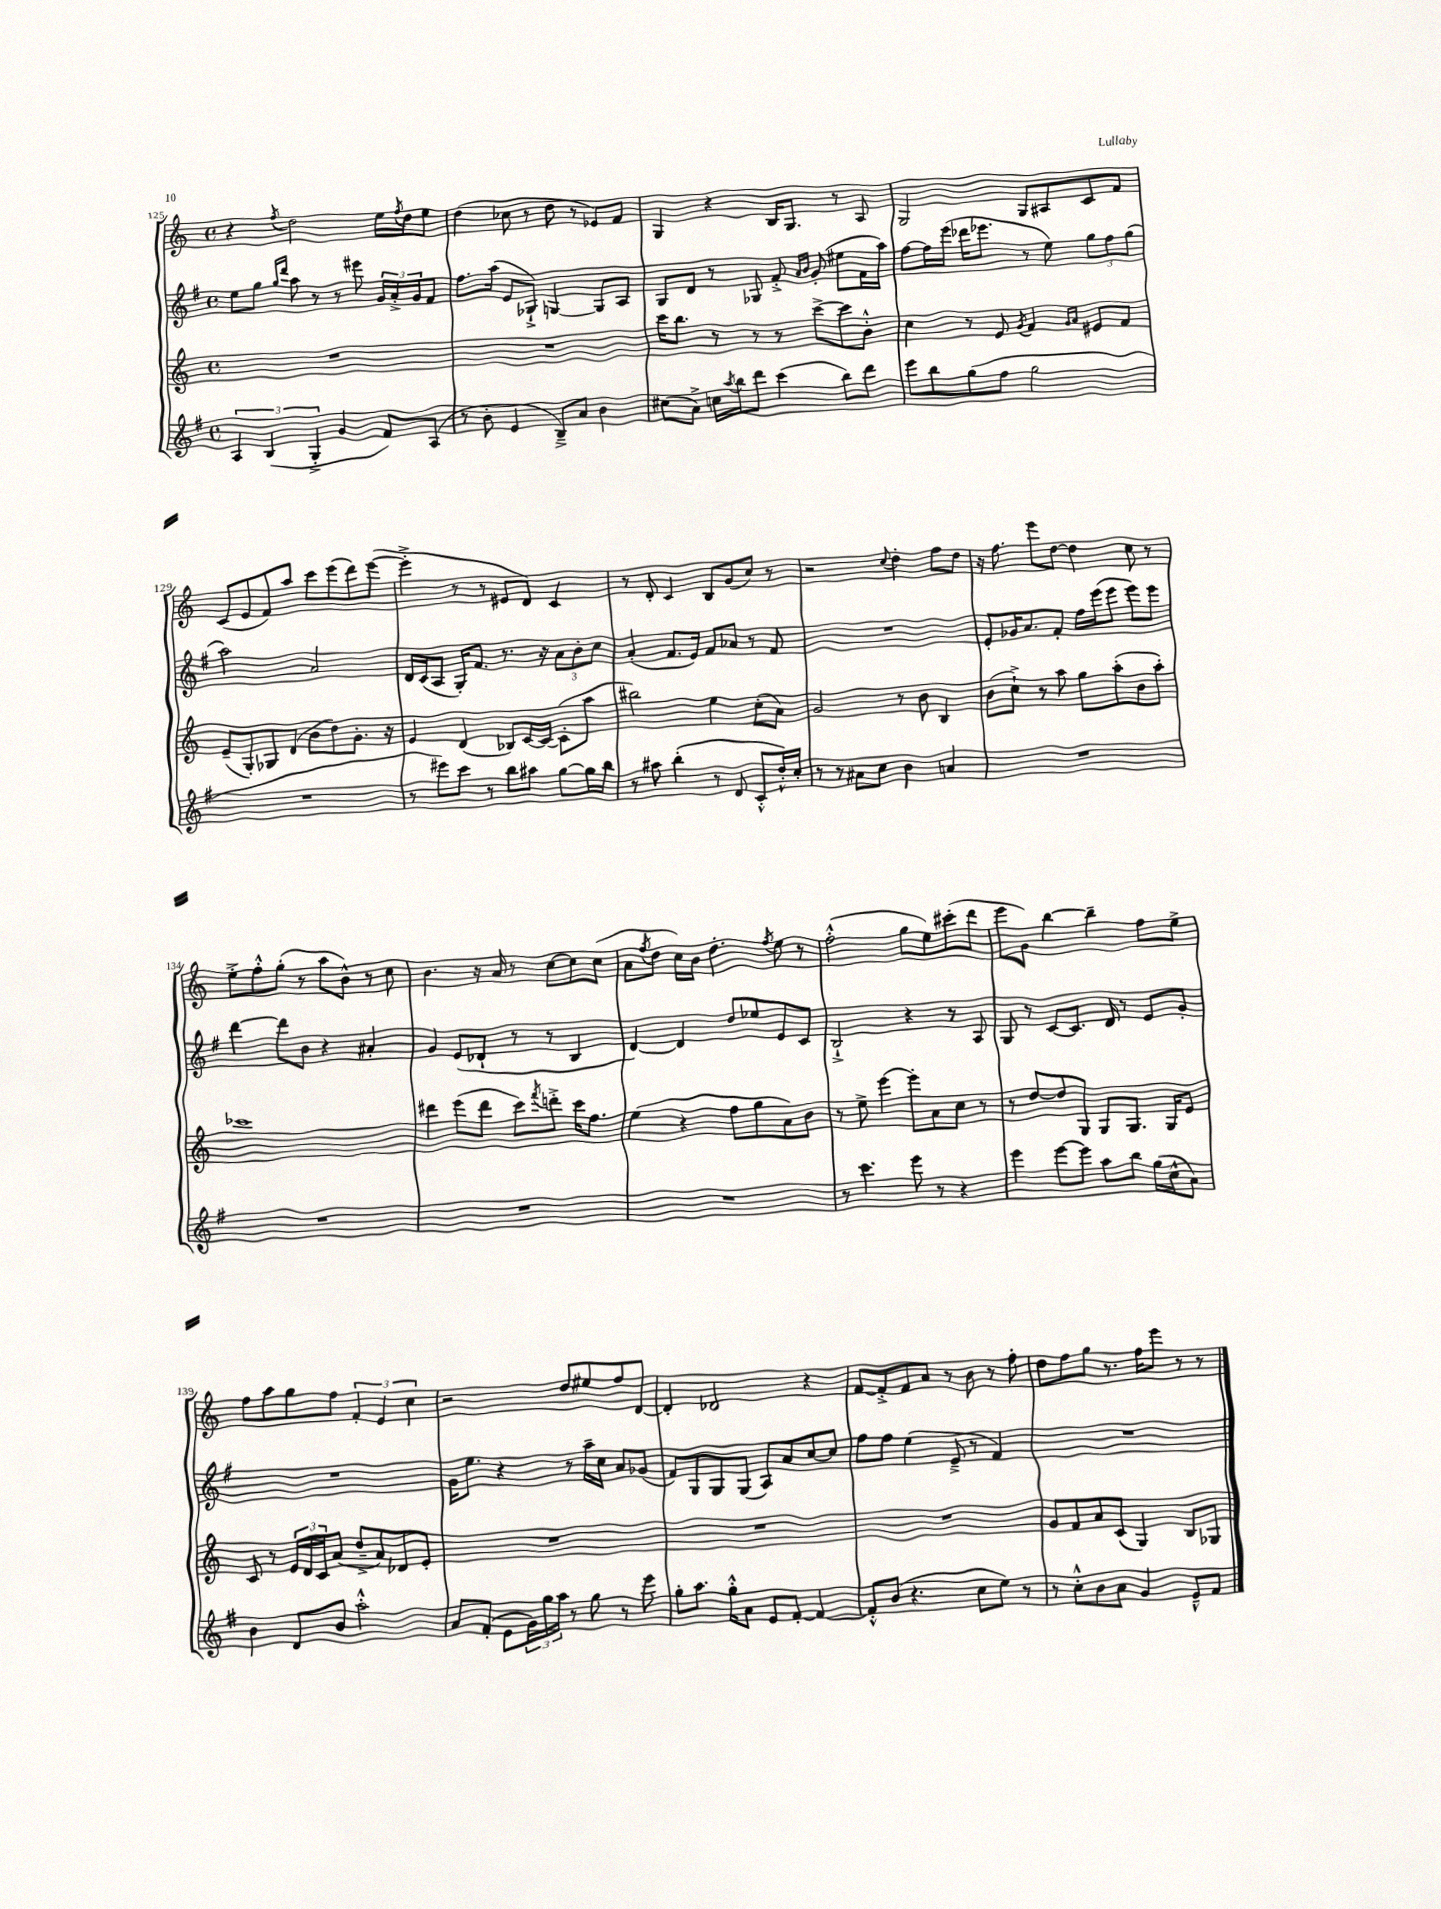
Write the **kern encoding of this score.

**kern	**kern	**kern	**kern
*part4	*part3	*part2	*part1
*staff4	*staff3	*staff2	*staff1
*clefG2	*clefG2	*clefG2	*clefG2
*k[f#]	*k[]	*k[f#]	*k[]
*M4/4	*M4/4	*M4/4	*M4/4
*met(c)	*met(c)	*met(c)	*met(c)
=125	=125	=125	=125
6A/	1r	8ee\L	4r
.	.	8gg\J	.
(6B/	.	.	.
.	.	16qqgg/LL	.
.	.	16qqddd/JJ	8qff/
.	.	8aa\	2dd\
6G'^/	.	.	.
.	.	8r	.
4g/	.	8r	.
.	.	8eee#X\	.
8f#/L)	.	24g/LL	16ee\LL
.	.	24a'^/	.
.	.	.	8qff/
.	.	.	16dd\J
.	.	24g/J	.
(8A/J	.	8f#/J	8ee\J
=126	=126	=126	=126
8r	1r	8.ff#\L	(4dd\
8b'\	.	.	.
.	.	(16aa\Jk	.
4e/	.	8e/L	8cc-X\
.	.	8G-X`^/J)	8r
8B~^/L)	.	[4Gn/	8dd\
8a/J	.	.	8r
4b\	.	8G/L]	8e-X/L)
.	.	8A/J	8f/J
=127	=127	=127	=127
(8cc#X\L	16ccc\KL	8G/L	4G/
.	8.bb\J	.	.
8a^\J)	.	8d/J	.
16ccn\LL	8r	8r	4r
8qaa/	.	.	.
16bb\J	.	.	.
8ddd\J	8r	8G-X/	.
(4ccc\	8r	8f#'^/	16B/KL
.	.	.	8.G/J
.	.	16qqa/LL	.
.	.	16qqb/JJ	.
.	[8ccc^\L	(8g'/	.
8bb\L)	8ccc\]	8ee#X\L	8r
8ddd\J	8b'^^\J	16f#\L	8A/
.	.	16aa\JJ)	.
=128	=128	=128	=128
8eee\L	4cc\	[8ff#\L	2G/
8bb\	.	16ff#\L]	.
.	.	(16eee\JJ	.
(8gg\	8r	16ddd-X\KL	.
.	.	8.eee-X\J	.
8ff#\J	8e/	.	.
.	8qg/	.	.
2gg\	4f/	8r	8G/L
.	.	8ee\)	8A#X/
.	16qqg/LL	.	.
.	16qqa/JJ	.	.
.	8e#X/L	12gg\L	8c/
.	.	12ff#\	.
.	8f/J	.	8f/J
.	.	(12gg\J	.
!!LO:LB:g=z
=129	=129	=129	=129
1r	(8e~/L	2aa\)	(8c/L
.	8G'/)	.	8e/
.	8G-X/	.	8f/)
.	(8d/J	.	8aa/J
.	8b\L	2a/	8ccc\L
.	8dd\)	.	(8eee\
.	8.g'\J	.	8ddd\)
.	.	.	([8eee\J
.	16r	.	.
=130	=130	=130	=130
8r	4e/	16d/LL	4eee'^\]
.	.	(16c/J	.
8eee#X\L)	.	8A/J	.
8ccc\J	(4d/	16G'/KL)	8r
.	.	8.f#/J	.
8r	.	.	8r
8bb\L	8B-X/L)	8.r	8e#X/L
8aa#X\J	[16c/L	.	8d/J)
.	16c/JJ_	16r	.
[8gg\L	(8c'\L]	12a\L	4c/
.	.	12b'\	.
16gg\L]	8aa\J	.	.
.	.	12cc\J	.
16bb\JJ	.	.	.
=131	=131	=131	=131
8r	2bb#X\)	(4a'/	8r
8aa#X\	.	.	8d'/
(4bb'\	.	8.f#/L	4c/
.	.	16e/Jk)	.
8r	4ee\	8f#/L	8B/L
8d/	.	8a-X/J	(8g/
8c'^^/L	(8cc'\L	8r	8cc/J)
16dd'^^/L)	8a\J)	8f#/	8r
16cc'/JJ	.	.	.
=132	=132	=132	=132
8r	2g/	1r	2r
8r	.	.	.
8a#X\L	.	.	.
8cc\J	.	.	.
.	.	.	8qqcc/
4b\	8r	.	4dd'\
.	8b\	.	.
4an/	4B/	.	8ff\L
.	.	.	8dd\J
=133	=133	=133	=133
1r	(8b\L	8e'/L	16r
.	.	.	8.ff\
.	8cc`^\J)	16g-X/K	.
.	.	8.a/	.
.	8r	.	8eee\L
.	8aa\	8f#'/J	[8dd\J
.	8gg\L	16ff#\LL	4dd\]
.	.	(16eee\J	.
.	(8aa'\	8eee\J	.
.	8b\	8eee\L)	8cc\
.	8aa'\J)	8eee\J	8r
!!LO:LB:g=z
=134	=134	=134	=134
1r	1ccc-X	[4ddd\	8ee'^\L
.	.	.	8ff'^^\
.	.	8ddd\L]	(8gg'\J
.	.	8b\J	8r
.	.	4r	8aa\L
.	.	.	8b^^\J)
.	.	4a#X'/	8r
.	.	.	8cc\
=135	=135	=135	=135
1r	4ddd#X\	4g/	4.b\
.	(8eee\L	(8e/L	.
.	8ddd#\J	8d-X`/J	16r
.	.	.	16a/
.	8ccc\L)	8r	8r
.	8qfff/	.	.
.	8dddn'^\J	8r	[8cc\L
.	16ccc\KL	4B/	8cc\]
.	8.ff\J	.	.
.	.	.	(8cc\J
=136	=136	=136	=136
1r	(4ee\	[4d/)	8a\L
.	.	.	8qff/
.	.	.	8dd\J
.	4r	4d/]	16cc\LL)
.	.	.	16b\JJ
.	.	.	4.dd'\
.	8ff\L	8dd/L	.
.	8gg\	8ee-X/	.
.	.	.	8qff/
.	8a\)	8e/	8ee\
.	8b\J	8c/J	8r
=137	=137	=137	=137
8r	8r	2B`^/	(2ff'^^\
4.ccc\	8ee^\	.	.
.	[4eee\	.	.
8eee\	8eee'\L]	4r	8gg\L
8r	8a\	.	8ee\)
4r	8cc\J	8r	(8ccc#X'\
.	8r	8A/	8ddd\J
=138	=138	=138	=138
4eee\	8r	8G/	8eee\L
.	[8dd/L	8r	8g\J)
[8eee\L	8dd/]	[8c/L	[4bb\
8eee\J]	8G/J	8.c/J]	.
8aa\L	8G/L	.	4bb~\]
.	.	16d/	.
8bb\J	8.G/J	8r	.
(16gg\LL	.	8e/L	8ff\L
16cc^^\J	16G/KL	.	.
8a\J)	8e/J	8g'/J	8ee^\J
!!LO:LB:g=z
=139	=139	=139	=139
4b\	8c/	1r	8ff\L
.	8r	.	8aa\
8d/L	24e/LL	.	8gg\
.	24d/	.	.
.	24c/J	.	.
8b/J	(8a/J	.	8ff\J
2aa'^^\	8dd~^/L	.	6f'/
.	8a/)	.	.
.	.	.	6e/
.	8d-X/	.	.
.	.	.	6cc\
.	8e'/J	.	.
=140	=140	=140	=140
8a/L	1r	16g\KL	2r
.	.	8.ee\J	.
(8f#'/J	.	.	.
8e\L	.	4r	.
24g\L)	.	.	.
24gg\	.	.	.
24aa\JJ	.	.	.
8r	.	8r	8dd/L
8gg\	.	16aa~\LL	8ee#X/
.	.	16cc\JJ	.
8r	.	8a/L	8ff/
8eee\	.	(8g-X/J	[8d/J
=141	=141	=141	=141
8gg'\L	1r	8f#/L)	4d'/]
8.aa\J	.	8G/	.
.	.	8G/	2d-X/
16gg'^^\KL	.	.	.
8a\J	.	(8G/J	.
8e/L	.	8A/L)	.
[8f#'/J	.	8a/	.
4f#/_	.	[8cc/	4r
.	.	8cc/J]	.
=142	=142	=142	=142
8f#'^^/L]	1r	8ff#\L	[8f/L
(8b/J	.	8ff#\J	8f'^/]
4.r	.	(4ee\	8f/
.	.	.	8a/J
.	.	8e~^/	8r
8cc\L	.	8r	8b\
8ee\J)	.	4f#/)	8r
8r	.	.	8ff'\
=143	=143	=143	=143
8r	8g/L	1r	8dd\L
8cc'^^\L	8f/	.	8ff\
8b\	8a/	.	8gg\J
8a\J	(8c/J	.	8.r
4g/	4G/)	.	.
.	.	.	16ff\KL
.	.	.	8eee\J
8e~^^/L	8B/L	.	8r
8f#/J	8G-X/J	.	8r
==	==	==	==
*-	*-	*-	*-
